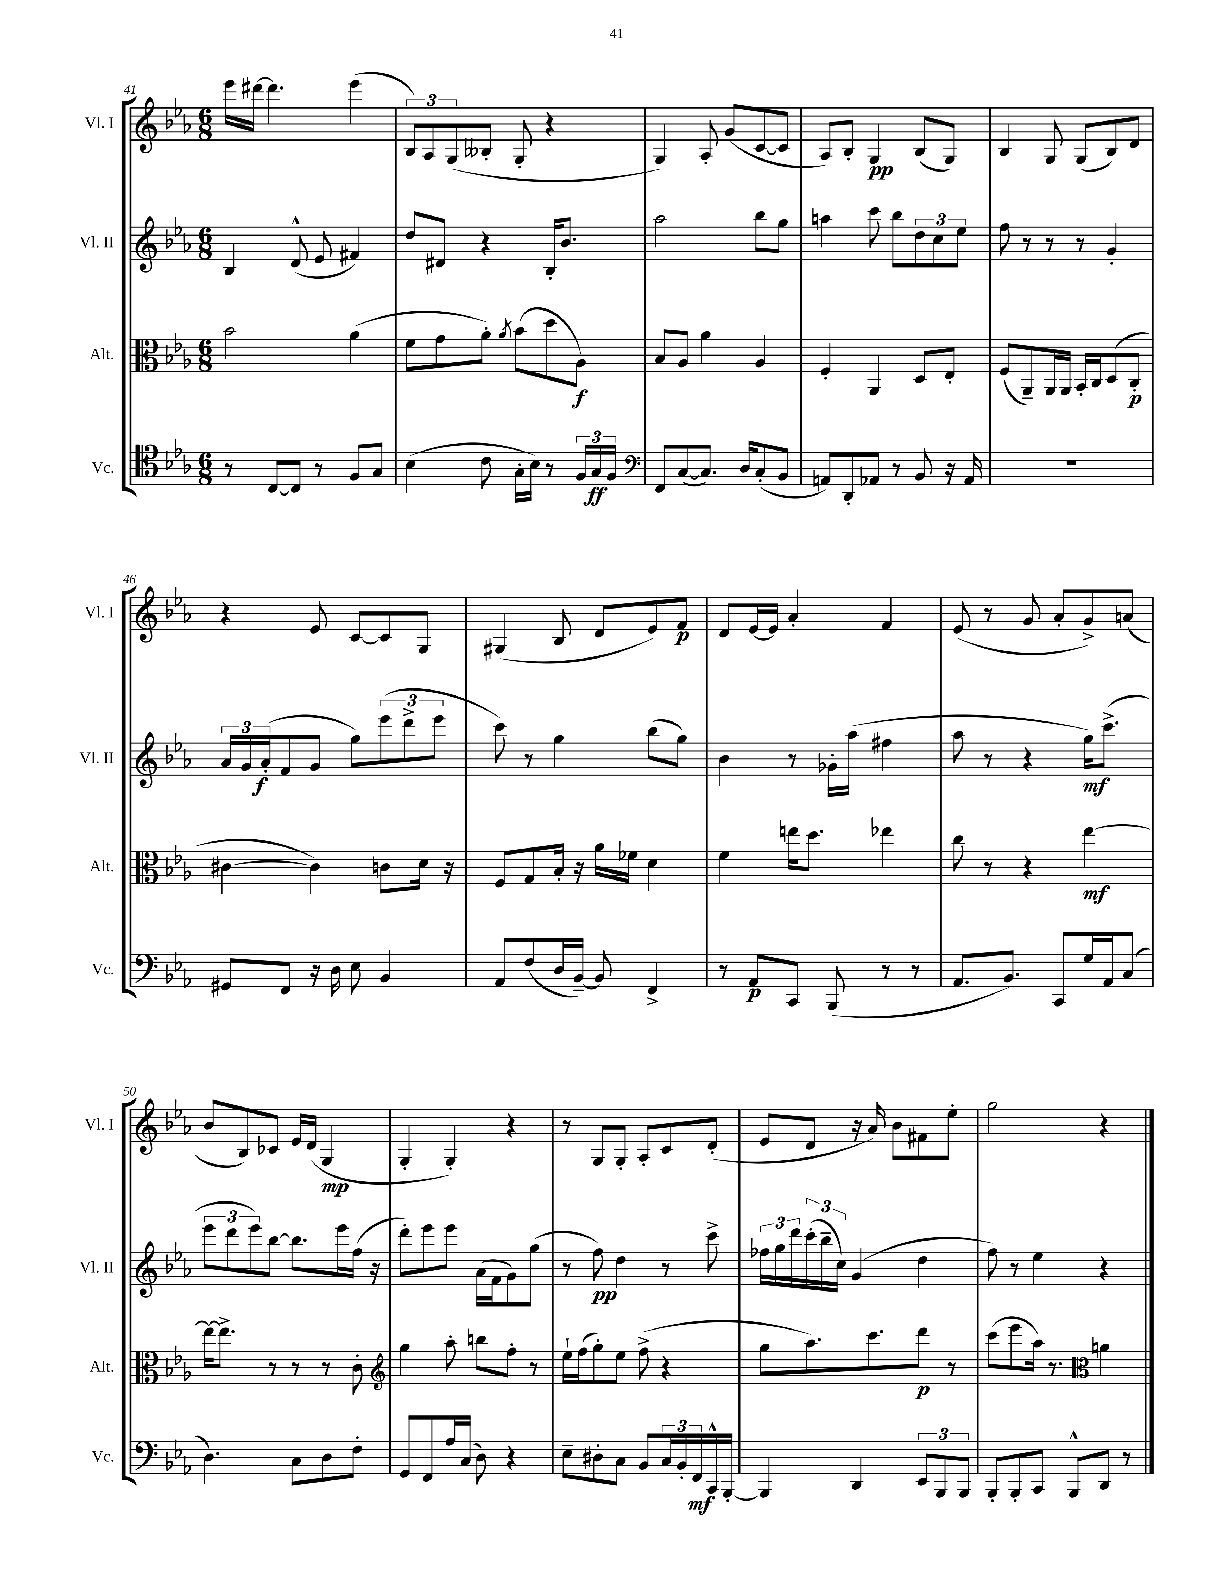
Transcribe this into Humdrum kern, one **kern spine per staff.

**kern	**kern	**kern	**kern
*staff4	*staff3	*staff2	*staff1
*clefC4	*clefC3	*clefG2	*clefG2
*k[b-e-a-]	*k[b-e-a-]	*k[b-e-a-]	*k[b-e-a-]
*M6/8	*M6/8	*M6/8	*M6/8
8r	2b-	4B-	16eee-
.	.	.	[16ddd#
[8C	.	.	4.ddd#]
8C]	.	(8d^^	.
8r	.	8e-	.
8F	(4a-	4f#)	(4eee-
8G	.	.	.
=	=	=	=
(4B-	8f	8dd	12B-)
.	.	.	12A-
.	8g	8d#	.
.	.	.	(12G
8c	8a-')	4r	8B--'
.	8qa-	.	.
16G'	(8b-	.	8G'
16B-)	.	.	.
8r	8dd	16B-'	4r
.	.	8.b-	.
24F	8A-)	.	.
24G	.	.	.
24F	.	.	.
=	=	=	=
*clefF4	*	*	*
8FF	8B-	2aa-	4G)
([8C	8A-	.	.
8.C])	4a-	.	8A-'
.	.	.	(8g
16D	.	.	.
(8C'	4A-	8bb-	[8c
8BB-	.	8gg	8c]
=	=	=	=
8AA)	4F'	4aa	8A-)
8DD'	.	.	8B-'
8AA-	4AA-	8ccc	4G
8r	.	8bb-	.
8BB-	8D	12dd	(8B-
.	.	12cc	.
16r	8E-'	.	8G)
.	.	12ee-	.
16AA-	.	.	.
=	=	=	=
2.r	(8F	8ff	4B-
.	8AA-~)	8r	.
.	16AA-	8r	8G
.	16AA-	.	.
.	16BB-'	8r	(8G
.	16C	.	.
.	(8D	4g'	8B-)
.	8C'	.	8d
=	=	=	=
8GG#	[4c#	24a-	4r
.	.	24g	.
.	.	(24a-'	.
8FF	.	8f	.
16r	4c#])	8g	8e-
16D	.	.	.
8E-	.	8gg)	[8c
4BB-	8c	(12eee-	8c]
.	.	12ddd^	.
.	16d	.	8G
.	.	12eee-	.
.	16r	.	.
=	=	=	=
8AA-	8F	8ccc)	(4G#
(8F	8G	8r	.
16D	16B-'	4gg	8B-
[16BB-~)	16r	.	.
8BB-]	16a-	.	8d
.	16f-	.	.
4FF^	4d	(8bb-	8e-)
.	.	8gg)	8f
=	=	=	=
8r	4f	4b-	8d
8AA-	.	.	[16e-
.	.	.	16e-]
8CC	16ee	8r	4a-'
.	8.dd	.	.
(8BBB-	.	16g-'	.
.	.	(16aa-	.
8r	4ee-	4ff#	4f
8r	.	.	.
=	=	=	=
8.AA-	8cc	8aa-	(8e-
.	8r	8r	8r
8.BB-)	.	.	.
.	4r	4r	8g
8CC	.	.	8a-'
16G	[4ee-	16gg)	8g^)
16AA-	.	(8.ccc^	.
(8C	.	.	(8a
=	=	=	=
4.D)	16ee-_	12eee-	8b-
.	8.ee-^]	.	.
.	.	12ddd	.
.	.	.	8B-)
.	.	12eee-)	.
.	8r	[8bb-	8c-
8C	8r	8.bb-]	16e-
.	.	.	(16d
8D	8r	.	4G
.	.	16eee-	.
8F'	8c'	(16ff	.
.	.	16r	.
=	=	=	=
*	*clefG2	*	*
8GG	4gg	8ddd')	4G'
8FF	.	8eee-	.
16A-	8aa-'	8eee-	4G')
(16C	.	.	.
8D)	8bb	(16a-	.
.	.	16f	.
4r	8ff'	8g)	4r
.	8r	(8gg	.
=	=	=	=
8E-~	16ee-`	8r	8r
.	(16ff	.	.
8D#'	8gg')	8ff)	8G
8C	8ee-	4dd	8G'
8BB-	(8ff^	.	8A-'
24C	4r	8r	8c
24BB-'	.	.	.
24FF	.	.	.
16CC^^	.	8ccc^	(8d'
[16BBB-'	.	.	.
=	=	=	=
4BBB-]	8gg	24ff-	8e-
.	.	24gg	.
.	.	24ddd	.
.	8.aa-)	(24ccc'	8d
.	.	24bb-~	.
.	.	24cc)	.
4DD	.	(4g	16r
.	8.ccc	.	16a-)
.	.	.	8b-
12EE-	8ddd	4dd	8f#
12BBB-	.	.	.
.	8r	.	8ee-'
12BBB-	.	.	.
=	=	=	=
8BBB-'	(8ccc	8ff)	2gg
8BBB-'	8eee-	8r	.
8CC	16aa-)	4ee-	.
.	8.r	.	.
8BBB-^^	.	.	.
*	*clefC3	*	*
8DD	4a	4r	4r
8r	.	.	.
==	==	==	==
*-	*-	*-	*-
